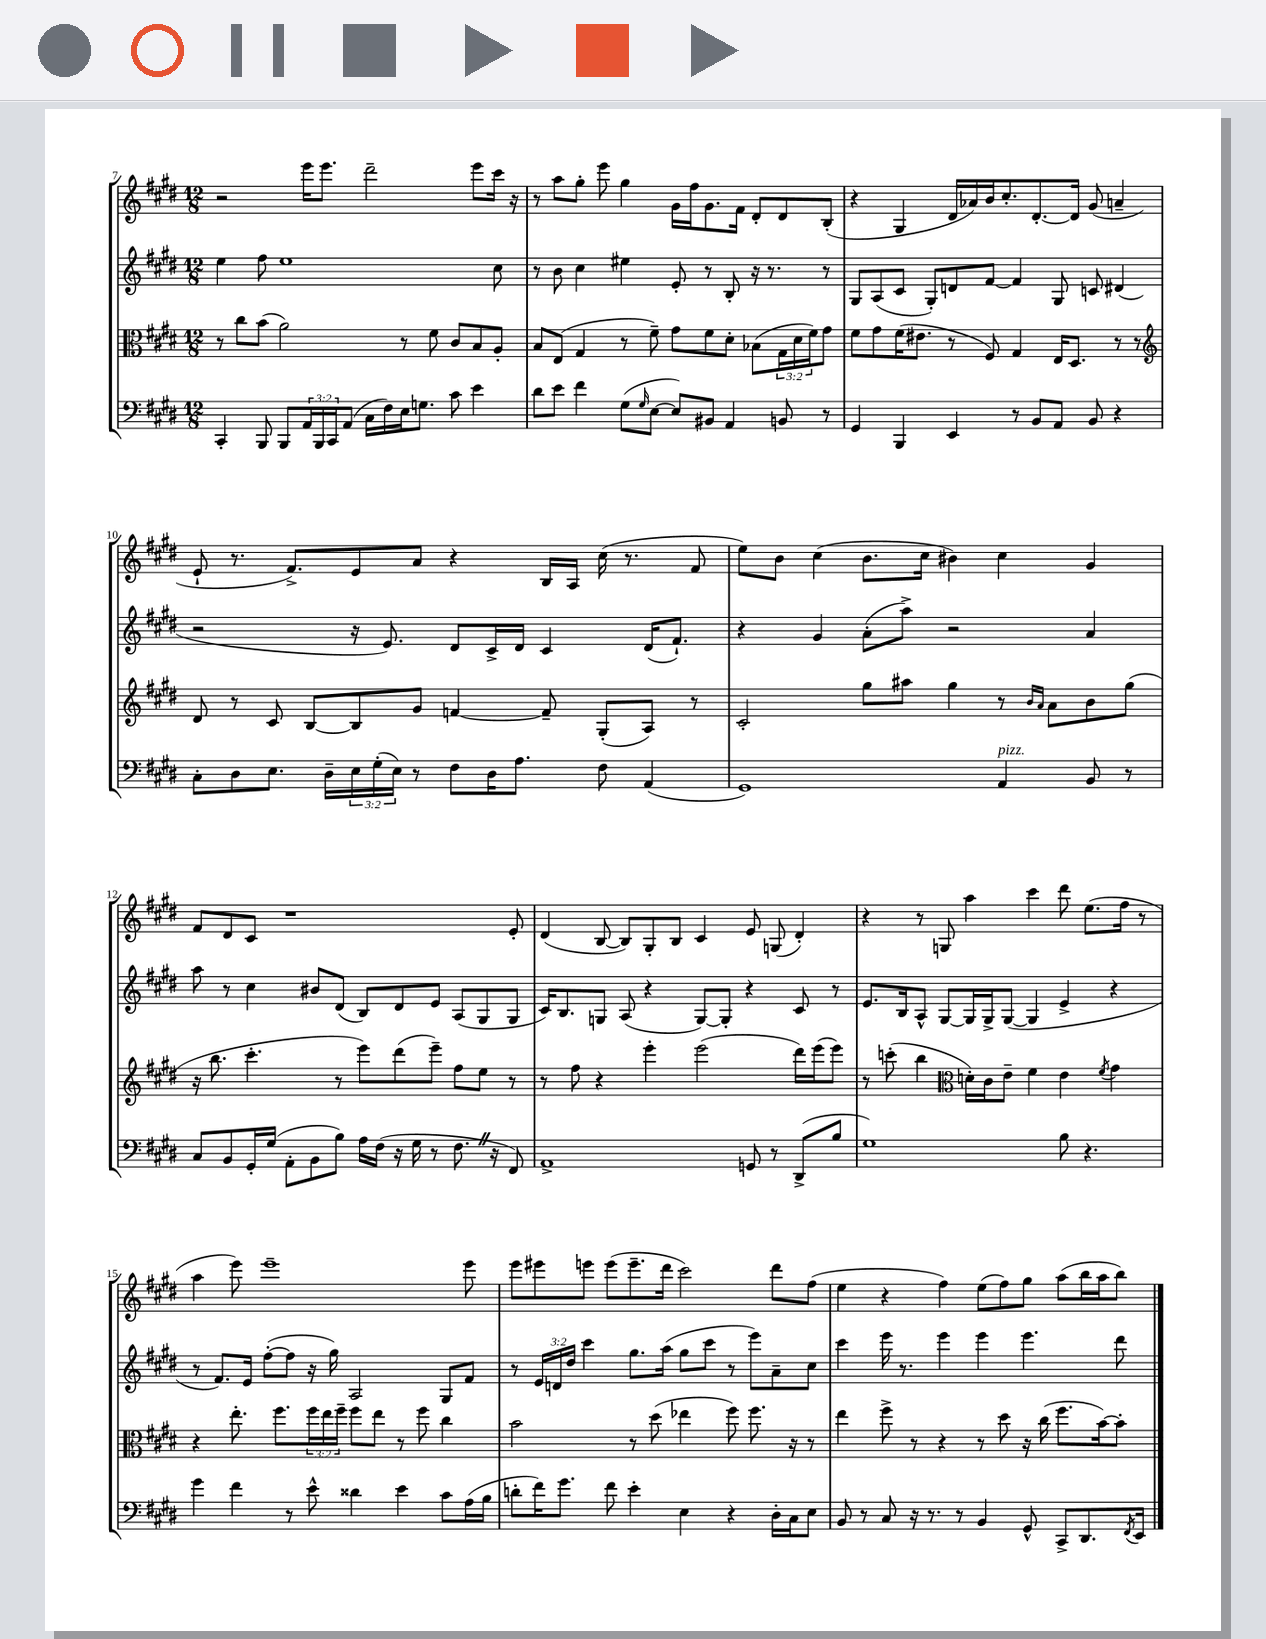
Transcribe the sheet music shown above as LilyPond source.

<<
\new StaffGroup <<
\new Staff = "s0" {
    \clef treble \key e \major \numericTimeSignature \time 12/8
    r2 e'''16 e'''8. dis'''2-- e'''8 cis'''16 r16 |
    r8 a''8 gis''8-. e'''8 gis''4 gis'16 fis''16 gis'8. fis'16 dis'8-. dis'8 b8-.( |
    r4 gis4 dis'16 aes'16) b'16 cis''8.-. dis'8.~-. dis'16 gis'8( a'4-- |
    e'8-! r8. fis'8.->) e'8 a'8 r4 b16 a16 cis''16( r8. fis'8 |
    e''8) b'8 cis''4( b'8. cis''16 bis'4) cis''4 gis'4 |
    fis'8 dis'8 cis'8 r1 e'8-. |
    dis'4( b8~ b8) gis8-. b8 cis'4 e'8 g8( dis'4-.) |
    r4 r8 g8 a''4 cis'''4 dis'''8 e''8.( fis''16 r8 |
    a''4 e'''8) e'''1-- e'''8 |
    e'''8 eis'''8 e'''8 e'''8( e'''8.-- dis'''16 cis'''2) dis'''8 fis''8( |
    e''4 r4 fis''4) e''8( fis''8) gis''8 a''8( b''16 a''16 b''8) \bar "|." |
}
\new Staff = "s1" {
    \clef treble \key e \major \numericTimeSignature \time 12/8 \override Staff.TupletNumber.text = #tuplet-number::calc-fraction-text
    e''4 fis''8 e''1 cis''8 |
    r8 b'8 cis''4 eis''4 e'8-. r8 b8-. r16 r8. r8 |
    gis8 a8( cis'8 gis8-.) d'8 fis'8~ fis'4 gis8 c'8 dis'4( |
    r2 r16 e'8.) dis'8 cis'16-> dis'16 cis'4 dis'16( fis'8.-!) |
    r4 gis'4 a'8-.( a''8->) r2 a'4 |
    a''8 r8 cis''4 bis'8 dis'8( b8) dis'8 e'8 a8( gis8 gis8 |
    cis'16) b8. g8 a8( r4 g8~) g8-. r4 cis'8 r8 |
    e'8. b16 a8-^ gis8~ gis16 gis16-> gis8~( gis4 e'4-> r4 |
    r8 fis'8.) e'16 fis''8~-.( fis''8 r16 gis''16) a2 gis8 fis'8 |
    r8 \tuplet 3/2 { e'16 d'16 dis''16 } cis'''4 gis''8. a''16( gis''8 cis'''8 r8 e'''8) a'8-- cis''8 |
    cis'''4 e'''16 r8. e'''4 e'''4 e'''4. dis'''8 \bar "|." |
}
\new Staff = "s2" {
    \clef alto \key e \major \numericTimeSignature \time 12/8 \override Staff.TupletNumber.text = #tuplet-number::calc-fraction-text
    r8 cis''8 b'8( a'2) r8 fis'8 cis'8 b8 a8-. |
    b8 e8( gis4 r8 fis'8--) gis'8 fis'8 dis'8-. bes8( \tuplet 3/2 { gis16 dis'16 fis'16) } gis'8 |
    fis'8 gis'8 fis'16( eis'8. r8 fis8) gis4 e16 dis8. r8 r8 |
    \clef treble dis'8 r8 cis'8 b8~ b8 gis'8 f'4~ f'8-- gis8-.( a8) r8 |
    cis'2-. gis''8 ais''8 gis''4 r8 \grace { b'16 a'16 } a'8 b'8 gis''8( |
    r16 b''8. cis'''4.-. r8 e'''8) dis'''8( e'''8--) fis''8 e''8 r8 |
    r8 fis''8 r4 e'''4-. e'''2( dis'''16) e'''16( e'''8) |
    r8 c'''8-.( b''4 \clef alto d'16-.) cis'16 e'8-- fis'4 e'4 \acciaccatura { fis'8 } gis'4 |
    r4 e''8.-. fis''8. \tuplet 3/2 { fis''16 e''16 fis''16-- } fis''8 e''8 r8 fis''8 cis''4 |
    b'2 r8 dis''8( ees''4 fis''8) fis''8. r16 r8 |
    e''4 fis''8-> r8 r4 r8 dis''8 r16 cis''16( fis''8. b'16~) b'8-. \bar "|." |
}
\new Staff = "s3" {
    \clef bass \key e \major \numericTimeSignature \time 12/8 \override Staff.TupletNumber.text = #tuplet-number::calc-fraction-text
    cis,4-. b,,8 b,,8 \tuplet 3/2 { a,16 b,,16 cis,16 } a,8( cis16 fis16) e16 g8. cis'8 e'4 |
    dis'8 e'8 fis'4 gis8( \grace { gis16 } e8~ e8) bis,8 a,4 b,8 r8 |
    gis,4 b,,4 e,4 r8 b,8 a,8 b,8 r4 |
    cis8-. dis8 e8. dis16-- \tuplet 3/2 { e16 gis16-.( e16) } r8 fis8 dis16 a8. fis8 a,4( |
    gis,1) a,4^\markup { \italic "pizz." } b,8 r8 |
    cis8 b,8 gis,16-. gis16( a,8-. b,8 b8) a16 fis16( r16 gis16 r8 fis8. \once \override BreathingSign.text = \markup { \musicglyph "scripts.caesura.straight" } \breathe r16 fis,8) |
    a,1-> g,8 r8 dis,8->( b8 |
    gis1) b8 r4. |
    gis'4 fis'4 r8 e'8-^ disis'4 e'4 cis'8 a16( b16 |
    d'8-. fis'16) gis'8. fis'8 e'4-. e4 r4 dis16-. cis16 e8 |
    b,8 r8 cis8 r16 r8. r8 b,4 gis,8-^ cis,8-> dis,8. \acciaccatura { fis,8 } e,16 \bar "|." |
}
>>
>>
\layout { \context { \Score currentBarNumber = #7 } }
